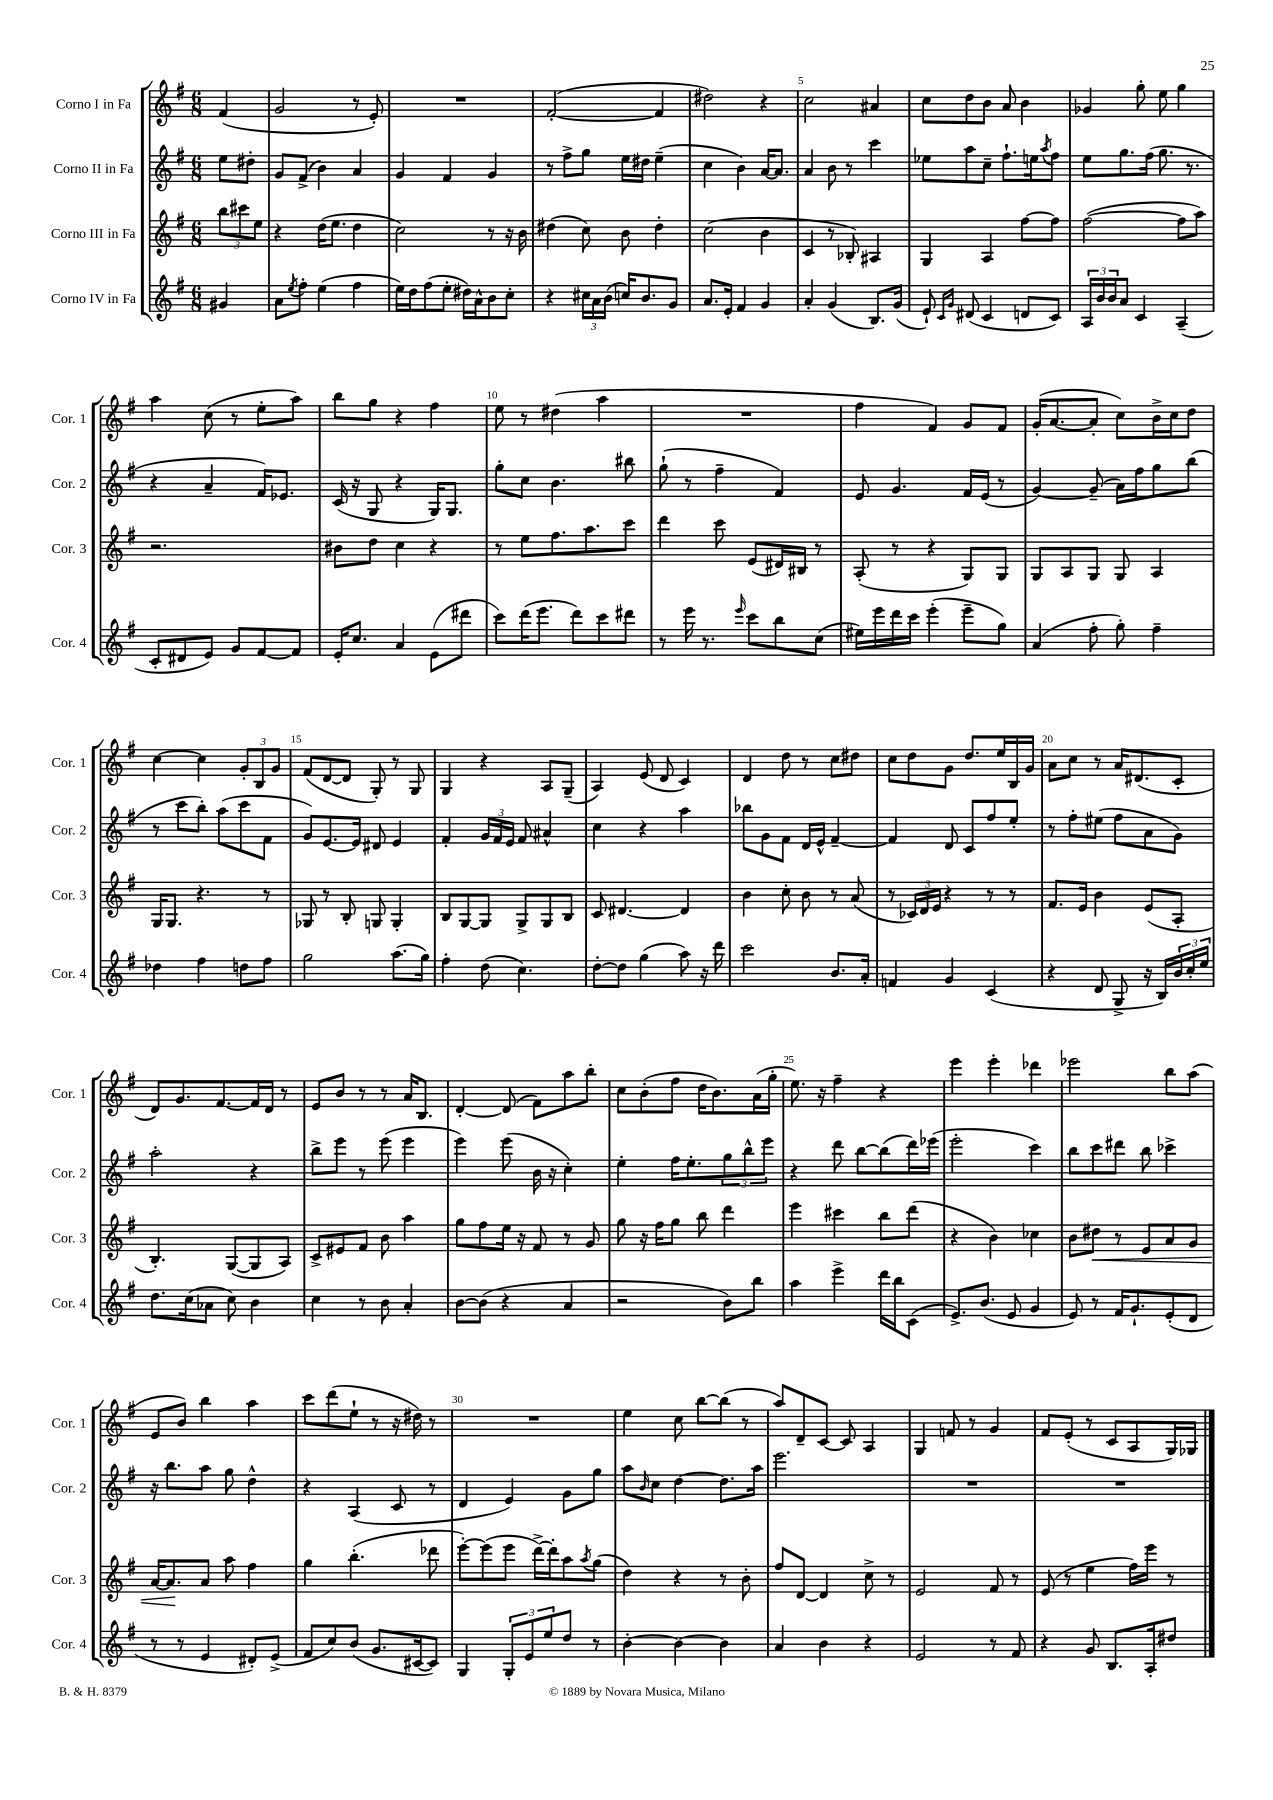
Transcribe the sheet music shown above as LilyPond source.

<<
\new StaffGroup <<
\new Staff = "s0" \with { instrumentName = "Corno I in Fa" shortInstrumentName = "Cor. 1" } {
    \clef treble \key g \major \numericTimeSignature \time 6/8 \partial 4
    fis'4( |
    g'2 r8 e'8-.) |
    R2. |
    fis'2~-.( fis'4 |
    dis''2) r4 |
    c''2 ais'4 |
    c''8 d''8 b'8 a'8 b'4 |
    ges'4 g''8-. e''8 g''4 |
    a''4 c''8( r8 e''8-. a''8) |
    b''8 g''8 r4 fis''4 |
    e''8 r8 dis''4( a''4 |
    R2. |
    fis''4 fis'4) g'8 fis'8 |
    g'16-.( a'8.~ a'8-. c''8) b'16-> c''16 d''8 |
    c''4~ c''4 \tuplet 3/2 { g'8-. b8 g'8 } |
    fis'8( d'8~ d'8 g8-.) r8 g8 |
    g4 r4 a8 g8--( |
    a4) e'8( d'8 c'4) |
    d'4 d''8 r8 c''8 dis''8 |
    c''8 d''8 g'8 d''8. e''16 b16 g'16 |
    a'8 c''8 r8 a'16 dis'8.( c'8-. |
    d'8) g'8. fis'8.~ fis'16 d'16 r8 |
    e'8 b'8 r8 r8 a'16 b8. |
    d'4~-. d'8( fis'8) a''8 b''8-. |
    c''8 b'8-.( fis''8 d''16 b'8.) a'16( g''16-. |
    e''8.) r16 fis''4-- r4 |
    e'''4 e'''4-. des'''4 |
    ees'''2 b''8 a''8( |
    e'8 b'8) b''4 a''4 |
    c'''8 d'''8( e''8-! r8 r16 dis''16) r8 |
    R2. |
    e''4 c''8 b''8~ b''8( r8 |
    a''8) d'8-- c'8~ c'8 a4 |
    g4 f'8 r8 g'4 |
    fis'8 e'8-.( r8 c'8 a8 g16) ges16 \bar "|." |
}
\new Staff = "s1" \with { instrumentName = "Corno II in Fa" shortInstrumentName = "Cor. 2" } {
    \clef treble \key g \major \numericTimeSignature \time 6/8 \partial 4
    e''8 dis''8-. |
    g'8 fis'8->( b'4) a'4 |
    g'4 fis'4 g'4 |
    r8 fis''8-> g''8 e''16 dis''16 e''4--( |
    c''4 b'4) a'16~ a'8. |
    a'4 b'8 r8 c'''4 |
    ees''8 a''8 c''8-- fis''8.-! e''16 \acciaccatura { a''8 } fis''8 |
    e''8 g''8. fis''16( g''8. r8. |
    r4 a'4-- fis'16) ees'8. |
    c'16( r16 g8 r4 g16) g8. |
    g''8-. c''8 b'4. bis''8 |
    g''8-!( r8 fis''4-- fis'4) |
    e'8 g'4. fis'16 e'16( r8 |
    g'4~) g'8--( a'16) fis''16 g''8 b''8( |
    r8 c'''8 b''8-.) a''8( c'''8 fis'8 |
    g'8) e'8.~ e'16 dis'8 e'4 |
    fis'4-. \tuplet 3/2 { g'16 fis'16 e'16 } fis'8 ais'4-^ |
    c''4 r4 a''4 |
    bes''8 g'8 fis'8 d'16 e'16-^ fis'4~-- |
    fis'4 d'8 c'8 fis''8 e''8-. |
    r8 fis''8-. eis''8( fis''8 a'8 g'8) |
    a''2-. r4 |
    b''8-> e'''8 r8 e'''8( e'''4 |
    e'''4) e'''8( b'16 r16 c''4-.) |
    e''4-. fis''16 e''8.-. \tuplet 3/2 { g''8 b''8-^ e'''8 } |
    r4 d'''8 b''8~ b''8( d'''16) ees'''16( |
    e'''2-. c'''4) |
    b''8 c'''8 dis'''8 b''8 ces'''4-> |
    r16 b''8. a''8 g''8 d''4-^ |
    r4 a4( c'8 r8 |
    d'4 e'4) g'8 g''8 |
    a''8 \grace { b'16 } c''8 d''4~ d''8. a''16 |
    e'''2. |
    R2. |
    R2. \bar "|." |
}
\new Staff = "s2" \with { instrumentName = "Corno III in Fa" shortInstrumentName = "Cor. 3" } {
    \clef treble \key g \major \numericTimeSignature \time 6/8 \partial 4
    \tuplet 3/2 { b''8 cis'''8 e''8 } |
    r4 d''16( e''8. d''4 |
    c''2) r8 r16 b'16 |
    dis''4( c''8) b'8 dis''4-. |
    c''2( b'4 |
    c'4 r8 bes8-.) ais4 |
    g4 a4 fis''8~ fis''8 |
    fis''2~( fis''8 a''8) |
    r2. |
    bis'8 d''8 c''4 r4 |
    r8 e''8 fis''8. a''8. c'''8 |
    d'''4 c'''8 e'8( dis'16) bis16 r8 |
    a8-.( r8 r4 g8) g8 |
    g8 a8 g8 g8 a4 |
    g16 g8. r4. r8 |
    ges8 r8 b8-. g8 g4-. |
    b8 g8~ g8 g8-> g8 b8 |
    c'8 dis'4.~ dis'4 |
    b'4 c''8-. b'8 r8 a'8( |
    r8 \tuplet 3/2 { ces'16) d'16 e'16 } r4 r8 r8 |
    fis'8. e'16 b'4 e'8( a8-. |
    b4.-.) g8~( g8 a8) |
    c'8-> eis'8 fis'8 b'8 a''4 |
    g''8 fis''8 e''16 r16 fis'8 r8 g'8 |
    g''8 r16 fis''16 g''8 b''8 d'''4 |
    e'''4 cis'''4 b''8 d'''8( |
    r4 b'4) ces''4 |
    b'8 dis''8\< r8 e'8 a'8 g'8 |
    a'16~ a'8.\! a'8 a''8 fis''4 |
    g''4 b''4.-.( des'''8 |
    e'''8~-.) e'''8( e'''8 d'''16~->) d'''16-. a''8 \acciaccatura { a''8 } g''8( |
    d''4) r4 r8 b'8-. |
    fis''8 d'8~ d'4 c''8-> r8 |
    e'2 fis'8 r8 |
    e'8( r8 e''4 fis''16) e'''16 r8 \bar "|." |
}
\new Staff = "s3" \with { instrumentName = "Corno IV in Fa" shortInstrumentName = "Cor. 4" } {
    \clef treble \key g \major \numericTimeSignature \time 6/8 \partial 4
    gis'4 |
    a'8 \acciaccatura { e''8 } fis''8-. e''4( fis''4 |
    e''16) d''16 fis''8( e''8-. dis''16) a'16-^ b'8 c''8-. |
    r4 \tuplet 3/2 { cis''16 a'16 b'16( } c''16) b'8. g'8 |
    a'8. e'16-. fis'4 g'4 |
    a'4-. g'4( b8.) g'16( |
    e'8-!) \grace { c'16 g'16 } dis'8( c'4 d'8 c'8) |
    \tuplet 3/2 { a16 b'16 b'16 } a'8 c'4 a4--( |
    c'8-. dis'8 e'8) g'8 fis'8~ fis'8 |
    e'16-. c''8. a'4 e'8( dis'''8 |
    c'''8) d'''16( e'''8. d'''8) c'''8 dis'''8 |
    r8 e'''16 r8. \grace { e'''16 } c'''8 b''8 c''8( |
    eis''16) e'''16 d'''16 c'''16 e'''4-.( e'''8-- g''8) |
    a'4( fis''8-. g''8-.) fis''4-- |
    des''4 fis''4 d''8 fis''8 |
    g''2 a''8.( g''16) |
    fis''4-. d''8( c''4.) |
    d''8~-. d''8 g''4( a''8) r16 d'''16 |
    c'''2 b'8. a'16-. |
    f'4 g'4 c'4( |
    r4 d'8 g8-> r16 b16) \tuplet 3/2 { b'16 c''16-. e''16 } |
    d''8. c''16( aes'8 c''8) b'4 |
    c''4 r8 b'8 a'4-. |
    b'8~ b'8( r4 a'4 |
    r2 b'8) b''8 |
    a''4 e'''4-> d'''16 b''16 c'8( |
    e'8.->) b'8.( e'8 g'4 |
    e'8) r8 fis'16 g'8.-! e'8-.( d'8 |
    r8 r8 e'4 dis'8-.) e'8->( |
    fis'8 c''8) b'8( g'8. cis'16~ cis'8) |
    g4 \tuplet 3/2 { g8-. e'8 e''8 } d''8 r8 |
    b'4~-. b'4~ b'4 |
    a'4 b'4 r4 |
    e'2 r8 fis'8 |
    r4 g'8 b8. a16-. dis''8 \bar "|." |
}
>>
>>
\layout { \context { \Score \override BarNumber.break-visibility = ##(#f #t #t) barNumberVisibility = #(every-nth-bar-number-visible 5) } }
